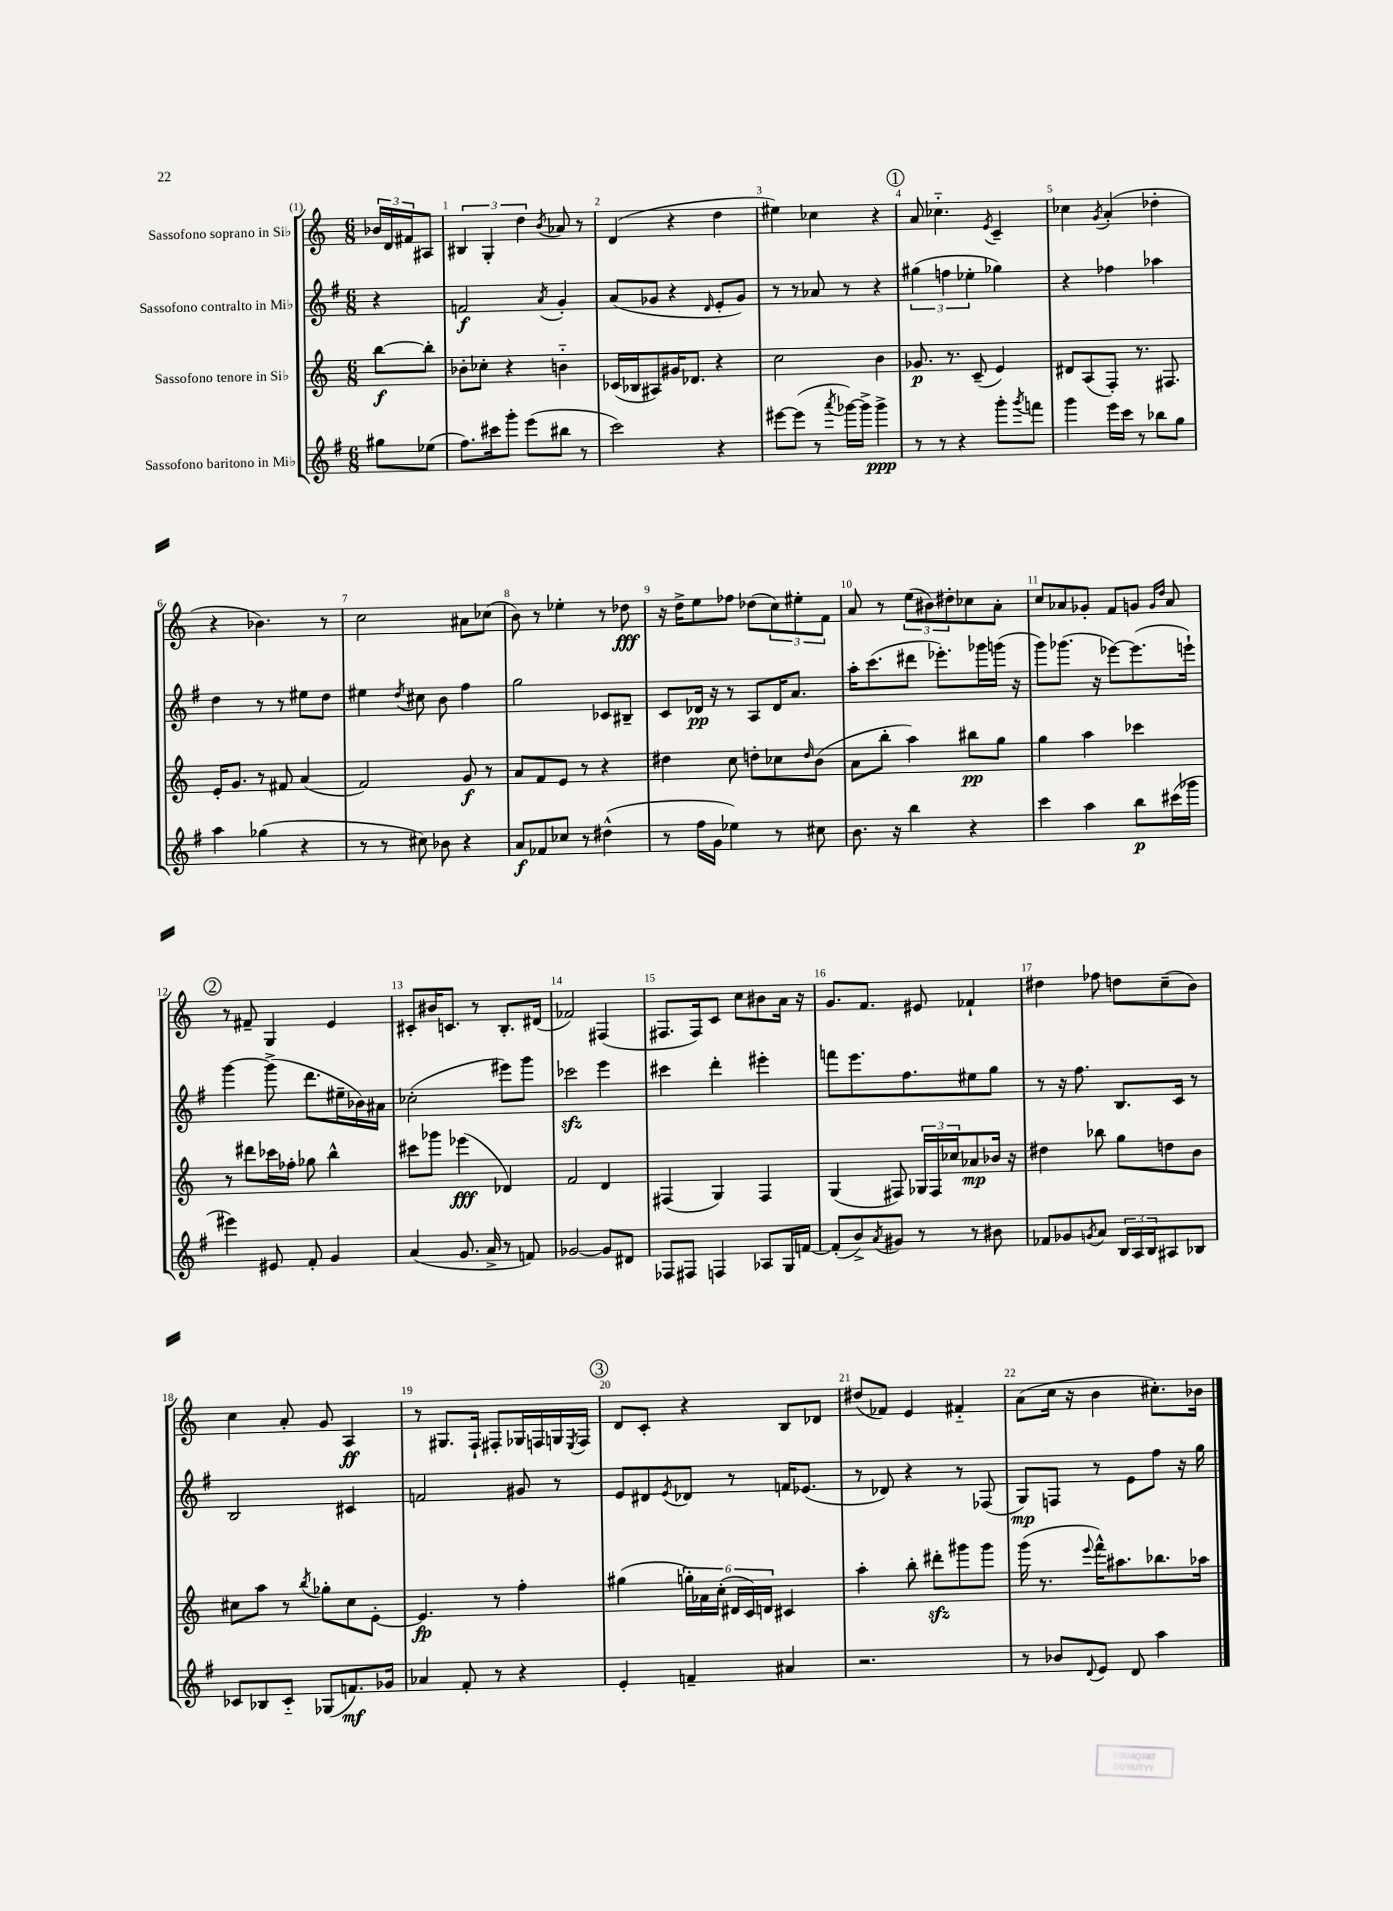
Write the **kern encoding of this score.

**kern	**kern	**kern	**kern
*staff4	*staff3	*staff2	*staff1
*clefG2	*clefG2	*clefG2	*clefG2
*k[f#]	*k[]	*k[f#]	*k[]
*M6/8	*M6/8	*M6/8	*M6/8
8gg#	[8bb	4r	24b-
.	.	.	24d
.	.	.	24f#
(8ee-	8bb']	.	8A#
=	=	=	=
8.ff#)	8b-'	2f	6B#
.	8cc-'	.	.
.	.	.	6G'
16ccc#	.	.	.
8ggg'	4r	.	.
.	.	.	6dd
(8eee	.	.	.
.	.	8qa	8qb
8bb#	4b'~	4g'	8a-
8r	.	.	8r
=	=	=	=
2ccc)	(16c-	(8a	(4d
.	16B-	.	.
.	8A#)	8g-	.
.	16g#	4r	4r
.	8.d-	.	.
.	.	16qqd	.
4r	4r	8e'	4dd
.	.	8g-)	.
=	=	=	=
[8eee#	2cc	8r	4ee#)
(8eee#]	.	8r	.
8r	.	8a-	4cc-
8qaaa	.	.	.
[16ggg-)	.	8r	.
16ggg-^]	.	.	.
4ggg-^	4b	4r	4r
=	=	=	=
8r	8.g-	(6gg#	8a
8r	.	.	4.cc-'~
.	.	6ff	.
.	8.r	.	.
4r	.	.	.
.	.	6ee-'	.
.	(8c~	.	.
.	.	.	8qe
8ggg'	4e)	4gg-)	4c~
8qggg	.	.	.
8fff	.	.	.
=	=	=	=
4ggg	8d#	4r	4cc-
.	(8A	.	.
.	.	.	8qg
16eee	8F')	4ff-	(4a'
16ccc	.	.	.
8r	8.r	.	.
8bb-	.	4aa-	4dd-'
.	8.F#	.	.
8gg	.	.	.
=	=	=	=
4aa	16e'	4dd	4r
.	8.g	.	.
(4gg-	8r	8r	4.b-)
.	8f#	8r	.
4r	(4a	8ee#	.
.	.	8dd	8r
=	=	=	=
8r	2f)	4ee#	2cc
8r	.	.	.
.	.	8qdd	.
8cc#)	.	8cc#	.
8b-	.	8b	.
4r	8g	4ff#	8a#
.	8r	.	(8cc-
=	=	=	=
8a	8a	2gg	8b)
8f-	8f	.	8r
8cc-	8e	.	4ee-'
8r	8r	.	.
(4dd#^^	4r	8c-	8r
.	.	8B#~	8dd-
=	=	=	=
8r	4dd#	8c	16r
.	.	.	16dd^
16ff#	.	16d-	8ee
16g	.	16r	.
4ee-)	8cc	8r	8ff-
.	8dd'	8A	(8dd-
8r	8cc-	16d-	12cc)
.	.	8.a	.
.	.	.	12ee#'
.	16qqdd	.	.
8cc#	(8b	.	.
.	.	.	12f
=	=	=	=
8.b	8a	16aa'	8a
.	.	(8.ccc	.
.	8bb'	.	8r
16r	.	.	.
4bb	4aa)	8ddd#	(12ee
.	.	.	12b#)
.	.	8.eee-')	.
.	.	.	12dd#'
4r	8bb#	.	8cc-
.	.	16ggg-	.
.	8gg	(16ggg	8a'
.	.	16r	.
=	=	=	=
4ccc	4gg	8ggg)	8cc
.	.	(8.ggg-	8a-
4aa	4aa	.	8g-'
.	.	16r	.
.	.	[8eee-)	8f
8bb	4ccc-	(8.eee-]	8g
.	.	.	16qqg
.	.	.	16qqdd
(16ccc#	.	.	8a-
16ggg-	.	16eee`)	.
=	=	=	=
4eee#)	8r	[4ggg	8r
.	8ddd#	.	8f#~
8e#	16ccc-	(8ggg^]	4G
.	16ff-'	.	.
8f#'	8gg-	8.ddd	.
4g	4bb^^	.	4e
.	.	16ee#~	.
.	.	16b-)	.
.	.	16a#	.
=	=	=	=
(4a	8ccc#	(2cc-'	8c#'
.	8ggg-	.	16b#
.	.	.	8.c
8.g	(4eee-	.	.
.	.	.	8r
16a^	.	.	.
8r	4d-)	8eee#)	8.B'
8f)	.	8ggg	.
.	.	.	(16d#
=	=	=	=
[2g-	2f	2ccc-	2f-)
8g-]	4d	4eee	(4F#
8d#	.	.	.
=	=	=	=
8F-	(4F#	4ccc#	8.F#
8F#	.	.	.
.	.	.	16F#)
4F	4G)	4ddd'	8c
.	.	.	8cc
8A-	4F#	4eee#'	8b#
16G	.	.	16a
[16f	.	.	16r
=	=	=	=
(8f']	(4G	8fff	8.g
8b^)	.	8.eee	.
.	.	.	8.f
8qa	.	.	.
8g#	8F#)	.	.
.	.	8.ff#	.
8r	24G-	.	8e#
.	24F#	.	.
.	24cc-	.	.
8r	8a-	8ee#	4f-`
8b#	16b-	8gg	.
.	16r	.	.
=	=	=	=
8f-	4dd#	8r	4dd#
8g-	.	16r	.
.	.	8.ff#	.
8qg	.	.	.
8a	8bb-	.	8ff-
24B	8gg	8.B	8dd
24A	.	.	.
24B	.	.	.
8A#	8dd	.	(8cc~
.	.	16c	.
8B-	8b	8r	8b)
=	=	=	=
8c-	8cc#	2B	4cc
8B-	8aa	.	.
8c-'~	8r	.	8a'
.	8qbb	.	.
(8G-	8gg-'	.	8g
8.f)	8cc#	4c#	4A
.	[8e'	.	.
16g-	.	.	.
=	=	=	=
4a-	4.e]	2f	8r
.	.	.	8.G#
8f#'	.	.	.
.	.	.	16F`
8r	8r	.	8F#'
4r	4ff'	8g#	16G-
.	.	.	16F
.	.	8r	16G
.	.	.	8qE
.	.	.	16F
=	=	=	=
4e'	(4gg#	8e	8d
.	.	8d#	8c'
.	.	8qe	.
4f~	24gg')	8d-	4r
.	24a-	.	.
.	(24cc'	.	.
.	24d#	8r	.
.	24c)	.	.
.	24d	.	.
4a#	4c#	16f	8B
.	.	(8.e-	.
.	.	.	8d-
=	=	=	=
2.r	4aa'	8r	(8dd#
.	.	8d-)	8f-)
.	8bb'	4r	4e
.	8ddd#'	.	.
.	8ggg#	8r	4f#'~
.	8ggg#	(8F-	.
=	=	=	=
8r	(16ggg	8G)	(8a
.	8.r	.	.
8b-	.	8F	16cc
.	.	.	16r
8qqd	8qqeee	.	.
8e	16fff^^)	8r	4b
.	8.aa#	.	.
8d	.	8e	.
4aa	8.bb-	8ff#	8.cc#')
.	.	16r	.
.	16aa-	16gg	16b-
==	==	==	==
*-	*-	*-	*-
